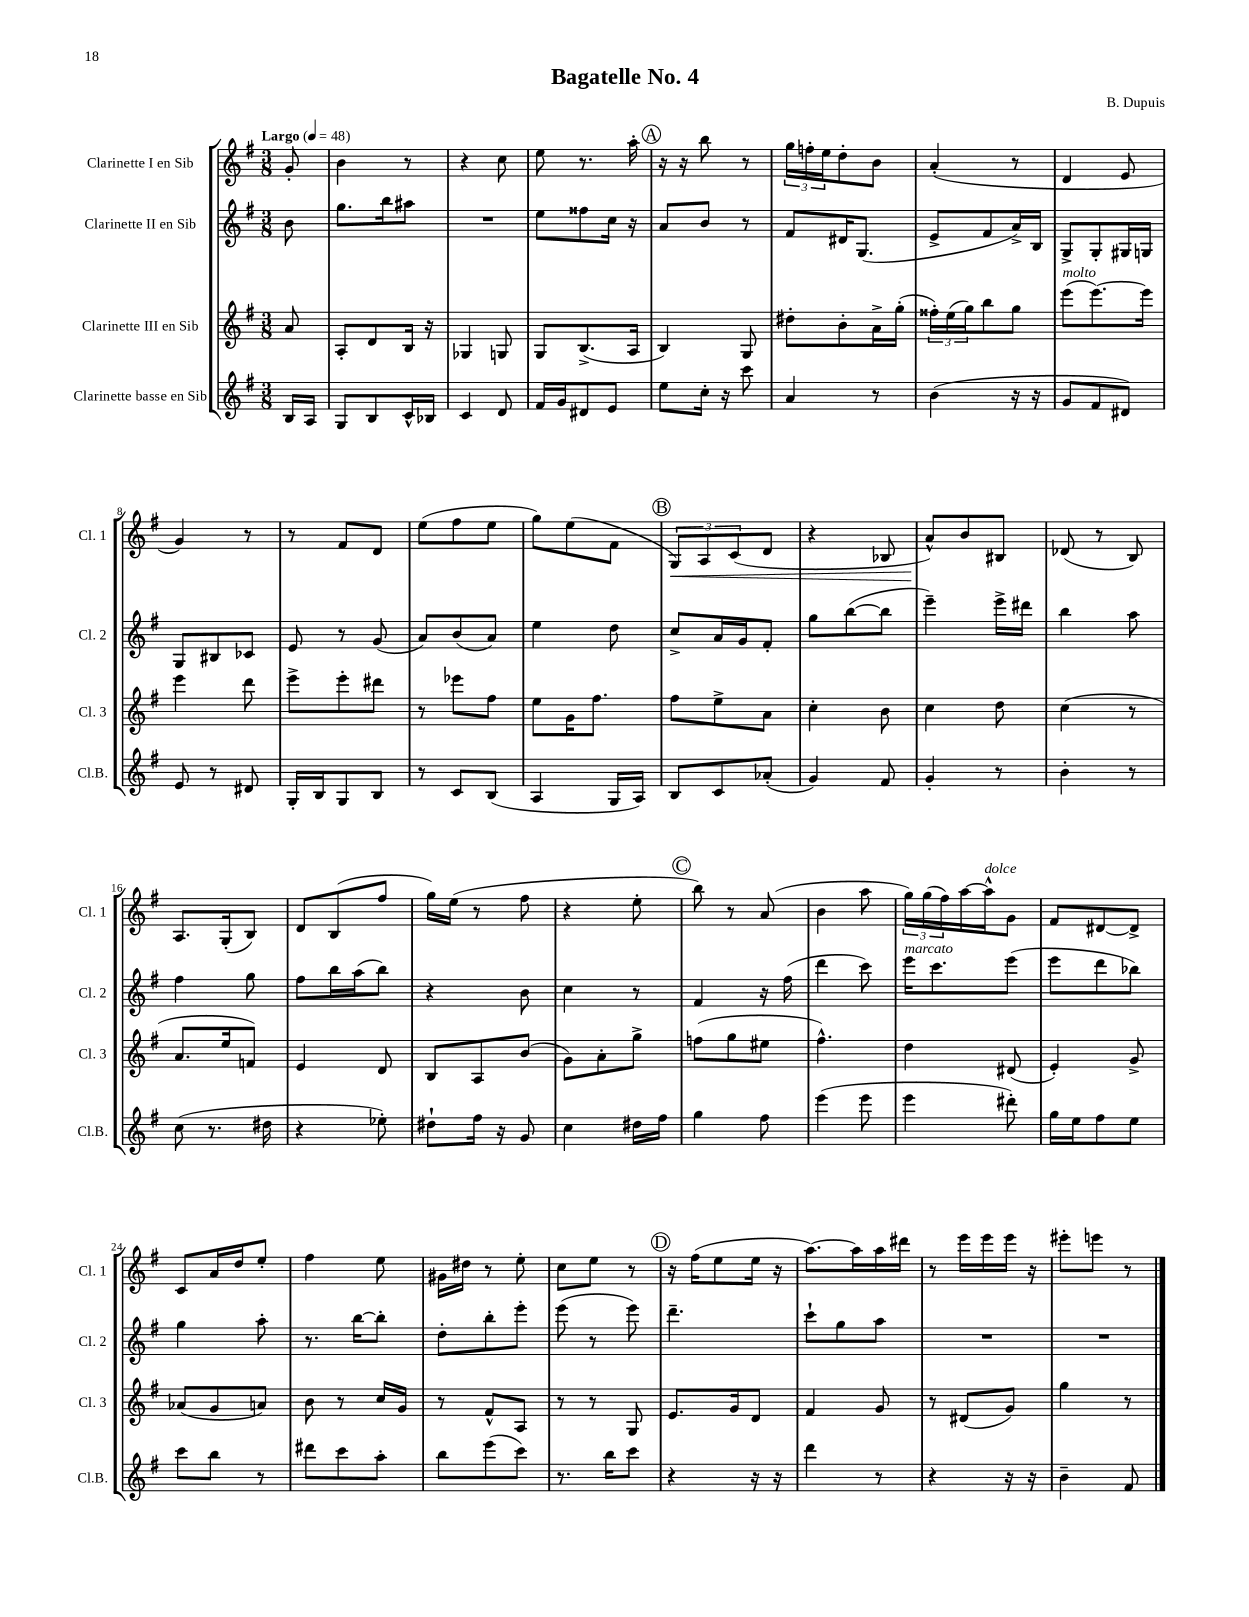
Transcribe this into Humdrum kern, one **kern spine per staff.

**kern	**kern	**kern	**kern	**dynam
*part4	*part3	*part2	*part1	*part1
*staff4	*staff3	*staff2	*staff1	*staff1
*I"Clarinette basse en Sib	*I"Clarinette III en Sib	*I"Clarinette II en Sib	*I"Clarinette I en Sib	*
*I'Cl.B.	*I'Cl. 3	*I'Cl. 2	*I'Cl. 1	*
*clefG2	*clefG2	*clefG2	*clefG2	*
*k[f#]	*k[f#]	*k[f#]	*k[f#]	*
*M3/8	*M3/8	*M3/8	*M3/8	*
*MM48	*MM48	*MM48	*MM48	*
=	=	=	=	=
!	!	!	!LO:TX:a:B:t=Largo	!
16B/LL	8a/	8b\	8g'/	.
16A/JJ	.	.	.	.
=1	=1	=1	=1	=1
8G/L	8A'/L	8.gg\L	4b\	.
8B/	8d/	.	.	.
.	.	16bb\k	.	.
16c^^/L	16B/Jk	8aa#X\J	8r	.
16B-X/JJ	16r	.	.	.
=2	=2	=2	=2	=2
4c/	4G-X/	4.r	4r	.
8d/	8Gn/	.	8cc\	.
=3	=3	=3	=3	=3
16f#/LL	8G/L	8ee\L	8ee\	.
16g/J	.	.	.	.
8d#X/	(8.B^/	8ff##X\	8.r	.
8e/J	.	16cc\Jk	.	.
.	16A/Jk	16r	16aa'\	.
!!LO:REH:place=s1:t=A
=4	=4	=4	=4	=4
8ee\L	4B/)	8a/L	16r	.
.	.	.	16r	.
16cc'\Jk	.	8b/J	8bb\	.
16r	.	.	.	.
8ccc\	8G/	8r	8r	.
=5	=5	=5	=5	=5
4a/	8dd#X'\L	8f#/L	24gg\LL	.
.	.	.	24ffn'\	.
.	.	.	24ee\J	.
.	8b'\	16d#X/K	8dd'\	.
.	.	(8.G/J	.	.
8r	16a^\L	.	8b\J	.
.	(16gg'\JJ	.	.	.
=6	=6	=6	=6	=6
(4b\	24ff##X'\LL)	8e^/L	(4a'/	.
.	(24ee\	.	.	.
.	24gg\J)	.	.	.
.	8bb\	8f#/	.	.
16r	8gg\J	16a^/L)	8r	.
16r	.	16B/JJ	.	.
=7	=7	=7	=7	=7
!	!LO:TX:a:i:t=molto	!	!	!
8g/L	(8eee\L	8G^/L	4d/	.
8f#/	[8.eee\)	8G'/	.	.
8d#X/J)	.	16G#X/L	8e/	.
.	16eee\Jk]	16Gn/JJ	.	.
!!LO:LB:g=z
=8	=8	=8	=8	=8
8e/	4eee\	8G/L	4g/)	.
8r	.	8B#X/	.	.
8d#X/	8ddd\	8c-X/J	8r	.
=9	=9	=9	=9	=9
16G'/LL	8eee^\L	8e/	8r	.
16B/J	.	.	.	.
8G/	8eee'\	8r	8f#/L	.
8B/J	8ddd#X\J	(8g/	8d/J	.
=10	=10	=10	=10	=10
8r	8r	8a/L)	(8ee\L	.
8c/L	8eee-X\L	(8b/	8ff#\	.
(8B/J	8ff#\J	8a/J)	8ee\J	.
=11	=11	=11	=11	=11
4A/	8ee\L	4ee\	8gg\L)	.
.	16g\K	.	(8ee\	.
.	8.ff#\J	.	.	.
16G/LL	.	8dd\	8f#\J	.
16A/JJ)	.	.	.	.
!!LO:REH:place=s1:t=B
=12	=12	=12	=12	=12
!	!	!	!	!LO:HP:b
8B/L	8ff#\L	8cc^/L	12G/L)	<
.	.	.	12A/	.
8c/	8ee^\	16a/L	.	.
.	.	.	(12c/	.
.	.	16g/J	.	.
(8a-X'/J	8a\J	8f#'/J	8d/J	.
=13	=13	=13	=13	=13
4g/)	4cc'\	8gg\L	4r	.
.	.	([8bb\	.	.
8f#/	8b\	8bb\J]	8B-X/	.
=14	=14	=14	=14	=14
4g'/	4cc\	4eee~\)	8a^^/L)	.
.	.	.	8b/	[
8r	8dd\	16eee^\LL	8B#X/J	.
.	.	16ddd#X\JJ	.	.
=15	=15	=15	=15	=15
4b'\	(4cc\	4bb\	(8d-X/	.
.	.	.	8r	.
8r	8r	8aa\	8B/)	.
!!LO:LB:g=z
=16	=16	=16	=16	=16
(8cc\	8.a/L	4ff#\	8.A/L	.
8.r	.	.	.	.
.	16ee/k	.	(16G'/k	.
.	8fn/J)	8gg\	8B/J)	.
16dd#X\	.	.	.	.
=17	=17	=17	=17	=17
4r	4e/	8ff#\L	8d/L	.
.	.	16bb\L	(8B/	.
.	.	(16aa\J	.	.
8ee-X'\)	8d/	8bb\J)	8ff#/J	.
=18	=18	=18	=18	=18
8dd#X`\L	8B/L	4r	16gg\LL)	.
.	.	.	(16ee\JJ	.
16ff#\Jk	8A/	.	8r	.
16r	.	.	.	.
8g/	(8b/J	8b\	8ff#\	.
=19	=19	=19	=19	=19
4cc\	8g\L)	4cc\	4r	.
.	8a'\	.	.	.
16dd#X\LL	8gg^\J	8r	8ee'\	.
16ff#\JJ	.	.	.	.
!!LO:REH:place=s1:t=C
=20	=20	=20	=20	=20
4gg\	(8ffn\L	4f#/	8bb\)	.
.	8gg\	.	8r	.
8ff#\	8ee#X\J	16r	(8a/	.
.	.	(16ff#\	.	.
=21	=21	=21	=21	=21
(4eee\	4.ff#^^\)	4ddd\	4b\	.
8eee\	.	8ccc\)	8aa\	.
=22	=22	=22	=22	=22
!	!	!LO:TX:a:i:t=marcato	!	!
4eee\	4dd\	16eee\KL	24gg\LL)	.
.	.	.	(24gg\	.
.	.	8.ccc\	.	.
.	.	.	24ff#\)	.
.	.	.	[16aa\	.
!	!	!	!LO:TX:a:i:t=dolce	!
.	.	.	16aa^^\J]	.
8ddd#X'\)	(8d#X/	(8eee\J	8g\J	.
=23	=23	=23	=23	=23
16gg\LL	4e'/)	8eee\L	8f#/L	.
16ee\J	.	.	.	.
8ff#\	.	8ddd\	[8d#X/	.
8ee\J	8g^/	8bb-X\J)	8d#^/J]	.
!!LO:LB:g=z
=24	=24	=24	=24	=24
8ccc\L	(8a-X/L	4gg\	8c/L	.
8bb\J	8g/	.	16a/L	.
.	.	.	16dd/J	.
8r	8an/J)	8aa'\	8ee'/J	.
=25	=25	=25	=25	=25
8ddd#X\L	8b\	8.r	4ff#\	.
8ccc\	8r	.	.	.
.	.	[16bb\KL	.	.
8aa'\J	16cc/LL	8bb'\J]	8ee\	.
.	16g/JJ	.	.	.
=26	=26	=26	=26	=26
8bb\L	8r	8dd'\L	16g#X\LL	.
.	.	.	16dd#X\JJ	.
(8eee\	8f#^^/L	8bb'\	8r	.
8ccc\J)	8A/J	8eee'\J	8ee'\	.
=27	=27	=27	=27	=27
8.r	8r	(8eee\	8cc\L	.
.	8r	8r	8ee\J	.
16bb\KL	.	.	.	.
8ccc\J	8G/	8eee\)	8r	.
!!LO:REH:place=s1:t=D
=28	=28	=28	=28	=28
4r	8.e/L	4.ddd~\	16r	.
.	.	.	(16ff#\KL	.
.	.	.	8ee\	.
.	16g/k	.	.	.
16r	8d/J	.	16ee\Jk	.
16r	.	.	16r	.
=29	=29	=29	=29	=29
4ddd\	4f#/	8ccc`\L	[8.aa\L)	.
.	.	8gg\	.	.
.	.	.	16aa\L]	.
8r	8g/	8aa\J	16aa\	.
.	.	.	16ddd#X\JJ	.
=30	=30	=30	=30	=30
4r	8r	4.r	8r	.
.	(8d#X/L	.	16eee\LL	.
.	.	.	16eee\	.
16r	8g/J)	.	16eee\JJ	.
16r	.	.	16r	.
=31	=31	=31	=31	=31
4b~\	4gg\	4.r	8eee#X'\L	.
.	.	.	8eeen\J	.
8f#/	8r	.	8r	.
==	==	==	==	==
*-	*-	*-	*-	*-
